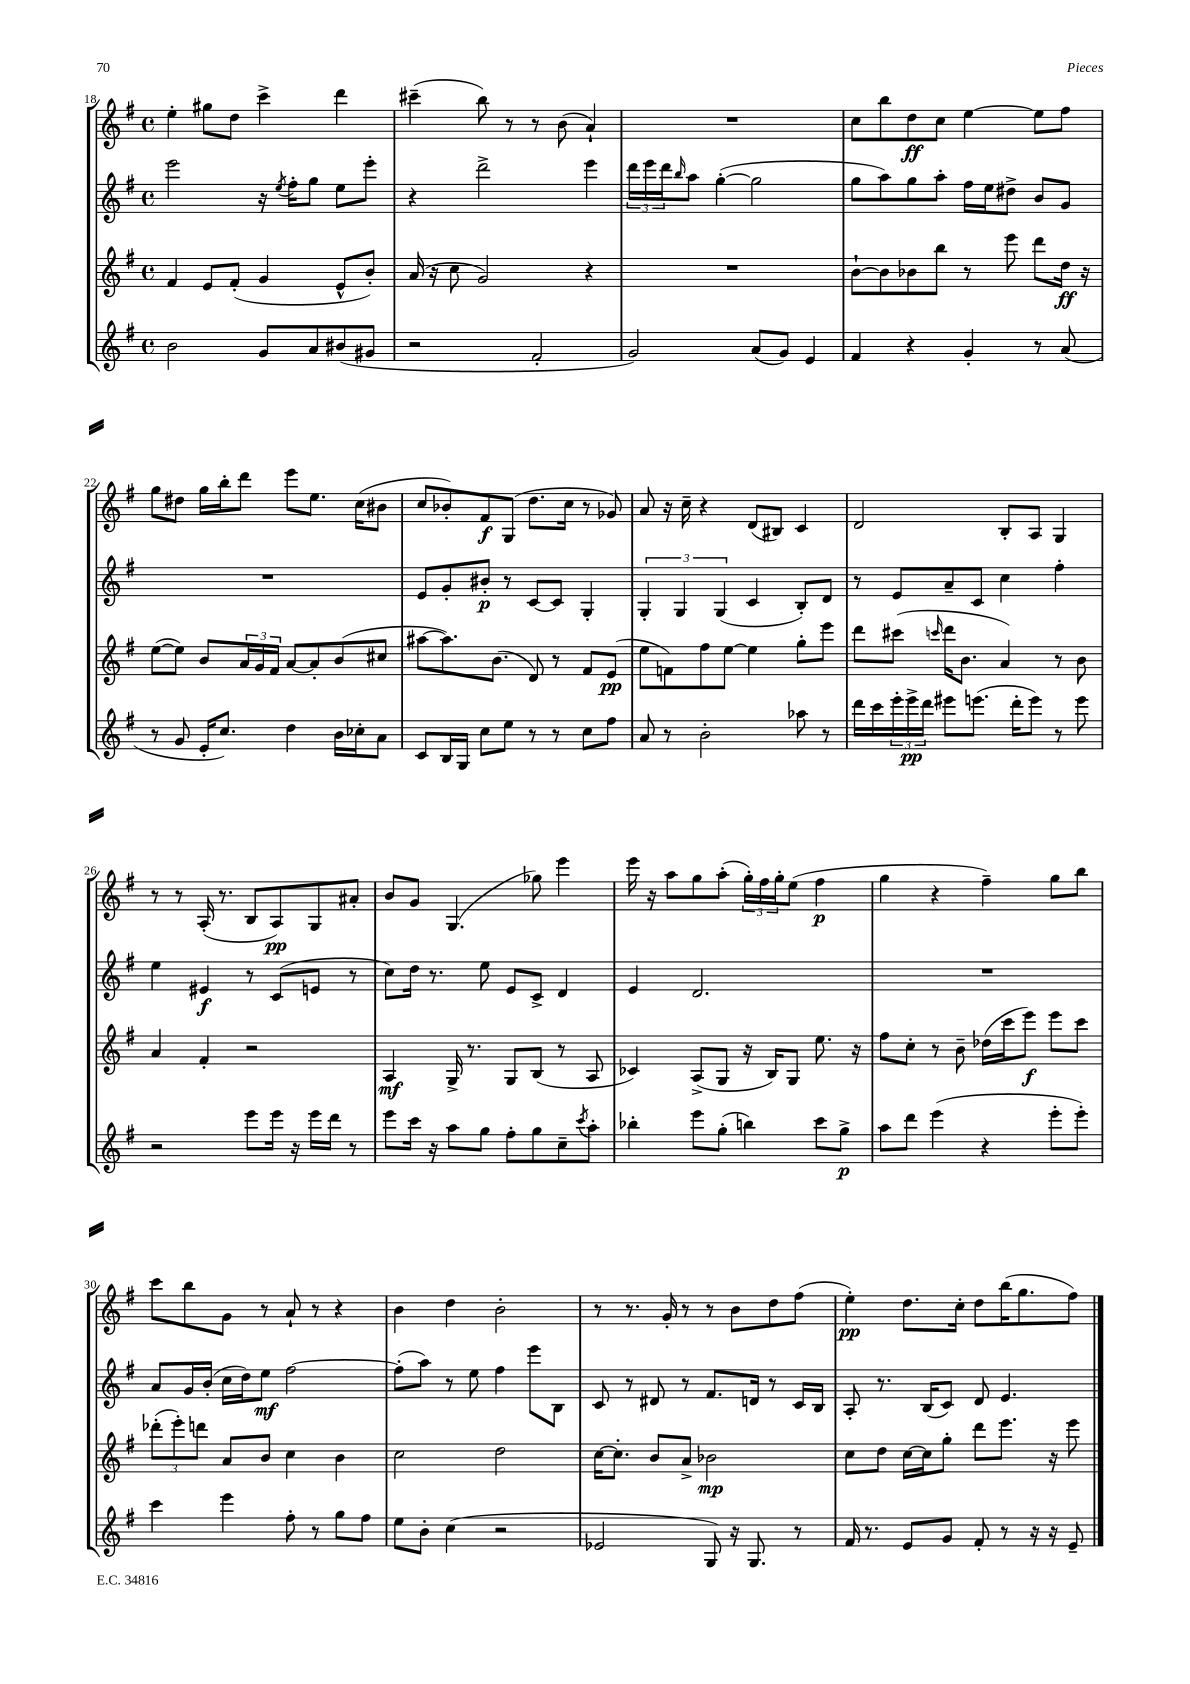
<<
\new StaffGroup <<
\new Staff = "s0" {
    \clef treble \key g \major \defaultTimeSignature \time 4/4
    e''4-. gis''8 d''8 c'''4-> d'''4 |
    cis'''4--( b''8) r8 r8 b'8( a'4-!) |
    R1 |
    c''8 b''8 d''8\ff c''8 e''4~ e''8 fis''8 |
    g''8 dis''8 g''16 b''16-. d'''8 e'''8 e''8. c''16( bis'8 |
    c''8 bes'8-.) fis'8\f g8( d''8. c''16 r8 ges'8) |
    a'8 r16 c''16-- r4 d'8( bis8) c'4 |
    d'2 b8-. a8 g4 |
    r8 r8 a16-.( r8. b8 a8\pp) g8 ais'8-. |
    b'8 g'8 g4.( ges''8) e'''4 |
    e'''16 r16 a''8 g''8 a''8-.( \tuplet 3/2 { g''16-.) fis''16 g''16-. } e''8( fis''4\p |
    g''4 r4 fis''4--) g''8 b''8 |
    c'''8 b''8 g'8 r8 a'8-! r8 r4 |
    b'4 d''4 b'2-. |
    r8 r8. g'16-. r8 r8 b'8 d''8 fis''8( |
    e''4-.\pp) d''8. c''16-. d''8 b''16( g''8. fis''8) \bar "|." |
}
\new Staff = "s1" {
    \clef treble \key g \major \defaultTimeSignature \time 4/4
    e'''2 r16 \acciaccatura { e''8 } fis''16-. g''8 e''8 e'''8-. |
    r4 d'''2-> e'''4 |
    \tuplet 3/2 { d'''16 e'''16 d'''16 } \grace { b''16 } a''8 g''4~-.( g''2 |
    g''8 a''8) g''8 a''8-. fis''16 e''16 dis''8-> b'8 g'8 |
    R1 |
    e'8 g'8-. bis'8-.\p r8 c'8~ c'8 g4-. |
    \tuplet 3/2 { g4-. g4 g4( } c'4 b8-.) d'8 |
    r8 e'8 a'8-- c'8 c''4 fis''4-. |
    e''4 eis'4\f r8 c'8( e'8 r8 |
    c''8) d''16 r8. e''8 e'8 c'8-> d'4 |
    e'4 d'2. |
    R1 |
    a'8 g'16 b'16-.( c''16 d''16) e''8\mf fis''2~ |
    fis''8-.( a''8) r8 e''8 fis''4 e'''8 b8 |
    c'8 r8 dis'8 r8 fis'8. d'16 r8 c'16 b16 |
    a8-. r8. b16( c'8) d'8 e'4. \bar "|." |
}
\new Staff = "s2" {
    \clef treble \key g \major \defaultTimeSignature \time 4/4
    fis'4 e'8 fis'8-.( g'4 e'8-^ b'8-.) |
    a'16( r16 c''8 g'2) r4 |
    R1 |
    b'8~-! b'8 bes'8 b''8 r8 e'''8 d'''8 d''16\ff r16 |
    e''8~( e''8) b'8 \tuplet 3/2 { a'16 g'16 fis'16 } a'8~ a'8-. b'8( cis''8 |
    ais''8~ ais''8.) b'8.( d'8) r8 fis'8 e'8\pp( |
    e''8 f'8) fis''8 e''8~ e''4 g''8-. e'''8 |
    d'''8 cis'''8( \grace { c'''16 } d'''16 b'8. a'4) r8 b'8 |
    a'4 fis'4-. r2 |
    a4\mf g16-> r8. g8 b8( r8 a8 |
    ces'4) a8->( g8 r16 b16) g8 e''8. r16 |
    fis''8 c''8-. r8 b'8-- des''16( c'''16 e'''8\f) e'''8 c'''8 |
    \tuplet 3/2 { des'''8-.( e'''8-.) d'''8 } a'8 b'8 c''4 b'4 |
    c''2 d''2 |
    c''16~ c''8.-. b'8 a'8-> bes'2\mp |
    c''8 d''8 c''16~ c''16 g''8-. d'''8 e'''8. r16 e'''8 \bar "|." |
}
\new Staff = "s3" {
    \clef treble \key g \major \defaultTimeSignature \time 4/4
    b'2 g'8 a'8 bis'8( gis'8 |
    r2 fis'2-. |
    g'2) a'8( g'8) e'4 |
    fis'4 r4 g'4-. r8 a'8( |
    r8 g'8 e'16-. c''8.) d''4 b'16 ces''16-. a'8 |
    c'8 b16 g16 c''8 e''8 r8 r8 c''8 fis''8 |
    a'8 r8 b'2-. aes''8 r8 |
    d'''16 c'''16 \tuplet 3/2 { e'''16-. e'''16->\pp d'''16 } eis'''8 e'''8.( d'''16-. e'''8) r8 e'''8 |
    r2 e'''8 e'''16 r16 e'''16 d'''16 r8 |
    e'''8 c'''16 r16 a''8 g''8 fis''8-. g''8 c''8-- \acciaccatura { c'''8 } a''8-. |
    bes''4-. e'''8 g''8-.( b''4) c'''8 g''8->\p |
    a''8 d'''8 e'''4( r4 e'''8-. e'''8-.) |
    c'''4 e'''4 fis''8-. r8 g''8 fis''8 |
    e''8 b'8-. c''4( r2 |
    ees'2 g8) r16 g8. r8 |
    fis'16 r8. e'8 g'8 fis'8-. r8 r16 r16 e'8-- \bar "|." |
}
>>
>>
\layout { \context { \Score currentBarNumber = #18 } }
